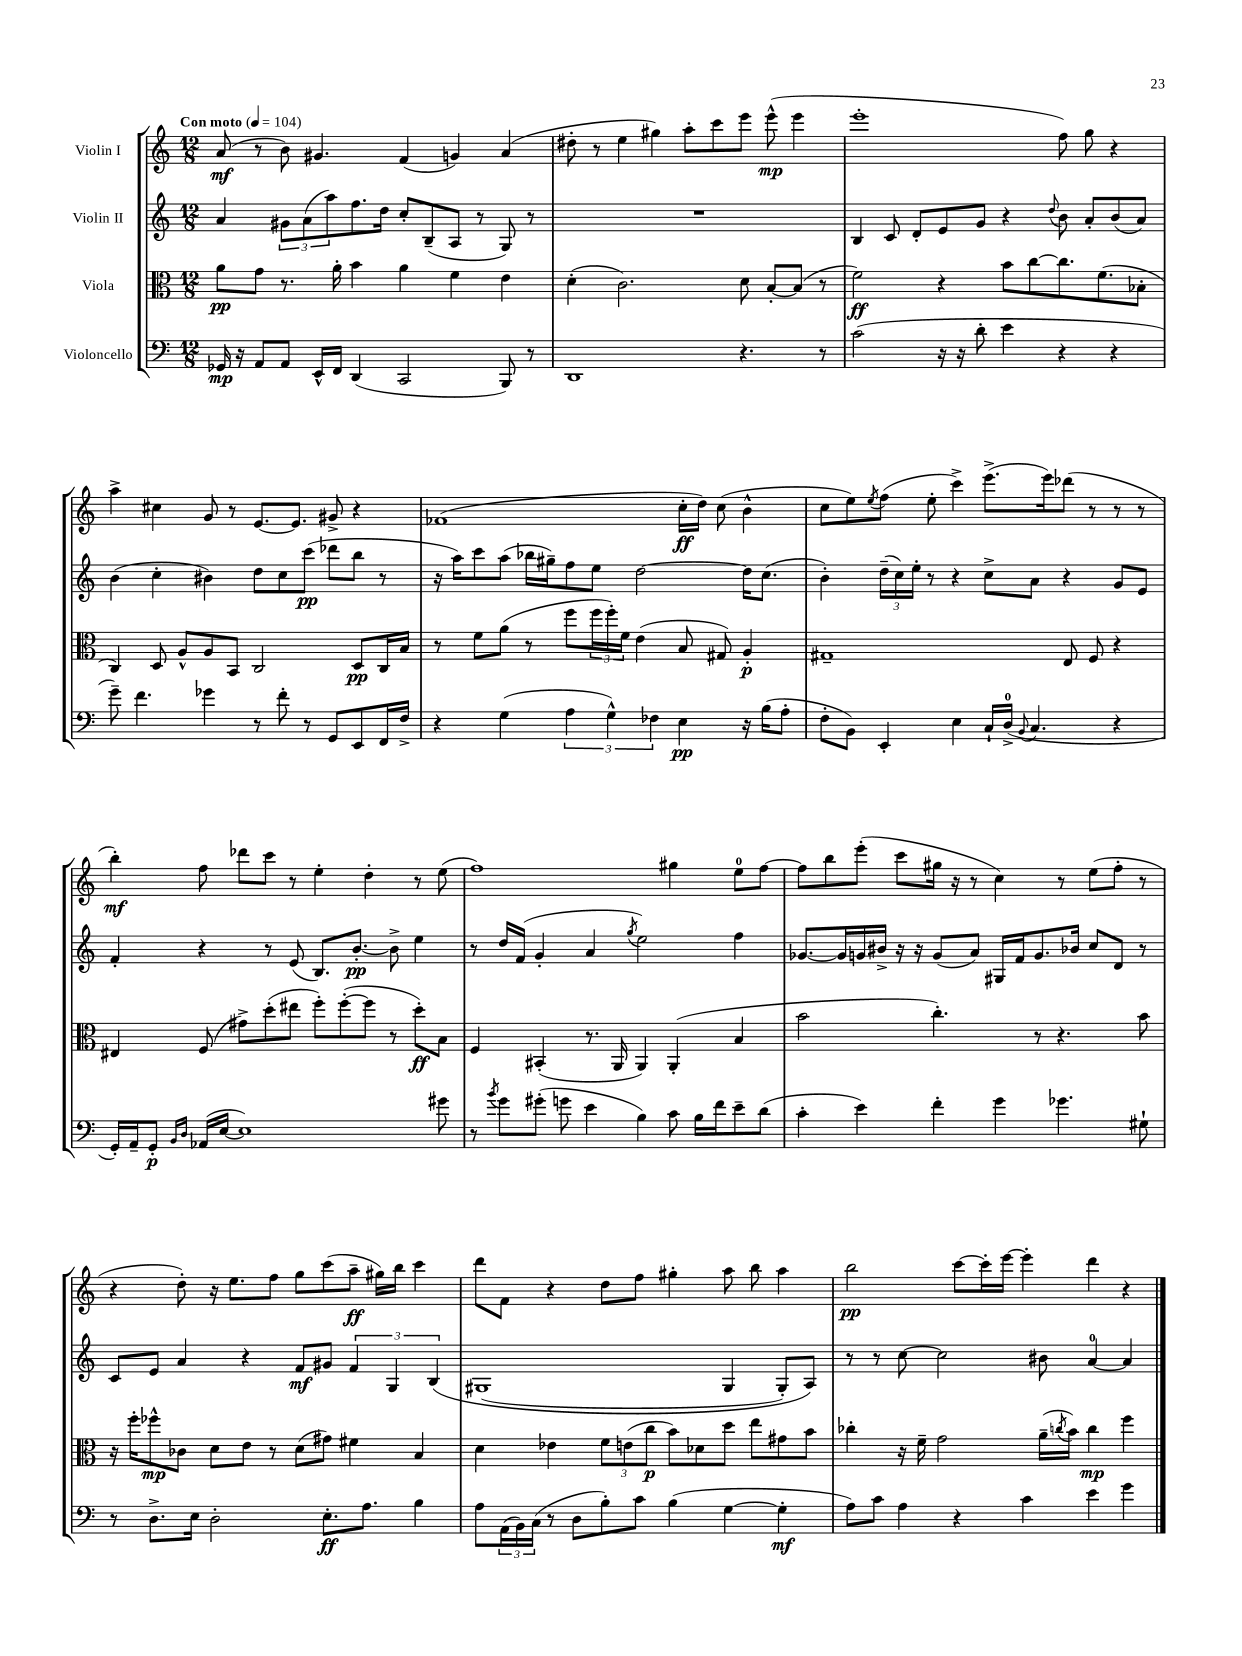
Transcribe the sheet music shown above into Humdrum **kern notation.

**kern	**kern	**kern	**kern
*staff4	*staff3	*staff2	*staff1
*clefF4	*clefC3	*clefG2	*clefG2
*k[]	*k[]	*k[]	*k[]
*M12/8	*M12/8	*M12/8	*M12/8
*MM104	*MM104	*MM104	*MM104
16GG-/	8a\L	4a/	(8a/
16r	.	.	.
8AA/L	8g\J	.	8r
8AA/J	8.r	12g#\L	8b\)
.	.	(12a\	.
16EE^^/LL	.	.	4.g#/
.	.	12aa\)	.
16FF/JJ	16a'\	.	.
(4DD/	4b\	8.ff\	.
.	.	16dd\Jk	.
2CC/	4a\	8cc'/L	(4f/
.	.	(8B~/	.
.	4f\	8A/J	4g/)
.	.	8r	.
8BBB/)	4e\	8G/)	(4a/
8r	.	8r	.
=	=	=	=
1DD	(4d'\	1.r	8dd#'\
.	.	.	8r
.	2.c\)	.	4ee\
.	.	.	4gg#\)
.	.	.	8aa'\L
.	.	.	8ccc\
4.r	8d\	.	8eee\J
.	[8B'/L	.	(8eee^^\
.	(8B/]J	.	4eee\
8r	8r	.	.
=	=	=	=
(2c\	2f\)	4B/	1eee'
.	.	8c/	.
.	.	8d'/L	.
16r	4r	8e/	.
16r	.	.	.
8d'\	.	8g/J	.
4e\	8b\L	4r	.
.	[8cc\	.	.
.	.	8qqdd/	.
4r	8.cc\]	8b\	8ff\)
.	.	8a'/L	8gg\
.	(8.f\	.	.
4r	.	(8b/	4r
.	8B-'\J	8a/J)	.
=	=	=	=
8g~\)	4C/)	(4b\	4aa^\
4.f\	.	.	.
.	8D/	4cc'\	4cc#\
.	8A^^/L	.	.
4g-\	8A/	4b#\)	8g/
.	8BB/J	.	8r
8r	2C/	8dd\L	[8.e/L
8f'\	.	8cc\	.
.	.	.	8.e/]J
8r	.	(8ccc\J	.
8GG/L	.	8ddd-\L	8g#^/
8EE/	8D/L	8bb\J	4r
16FF/L	16C/L	8r	.
16F^/JJ	16B/JJ	.	.
=	=	=	=
4r	8r	16r	(1f-
.	.	16aa\LK)	.
.	8f\L	8ccc\	.
(4G\	(8a\J	(8aa\J	.
.	8r	16bb-\LL	.
.	.	16gg#~\J)	.
6A\	8ff\L	8ff\	.
.	24ff\L	8ee\J	.
6G^^\)	24ff'\)	.	.
.	24f\JJ	.	.
.	(4e\	[2dd\	.
6F-\	.	.	.
4E\	8B/	.	16cc'\LL
.	.	.	16dd\JJ)
.	8G#/)	.	(8cc\
16r	4A'/	16dd\]LK	4b^^\
(16B\LK	.	(8.cc\J	.
8A'\J	.	.	.
=	=	=	=
8F'\L	1G#~	4b'\)	8cc\L
8BB\J)	.	.	8ee\)
.	.	.	8qee/
4EE'/	.	(24dd~\LL	(8ff\J
.	.	24cc\)	.
.	.	24ee'\JJ	.
.	.	8r	8ee'\
4E\	.	4r	4ccc^\)
16C`/LL	.	8cc^\L	(8.eee^\L
(16D^/JJ	.	.	.
8qqBB/	.	.	.
4.C/	.	8a\J	.
.	.	.	16eee\k)
.	8E/	4r	(8ddd-\J
.	8F/	.	8r
4r	4r	8g/L	8r
.	.	8e/J	8r
=	=	=	=
16GG'/LL)	4E#/	4f'/	4bb'\)
16AA~/J	.	.	.
8GG'/J	.	.	.
16qqBB/LL	.	.	.
16qqD/JJ	.	.	.
(16AA-/LL	(8F/	4r	8ff\
[16E/JJ	.	.	.
1E])	8g#^\L)	.	8ddd-\L
.	(8dd'\	8r	8ccc\J
.	8ee#\J	(8e/	8r
.	8ff'\L)	8.B/L)	4ee'\
.	([8ff'\	.	.
.	.	[8.b'/J	.
.	8ff\]J	.	4dd'\
.	8r	8b^\]	.
.	8dd'\L)	4ee\	8r
8g#\	8B\J	.	(8ee\
=	=	=	=
8r	4F/	8r	1ff)
8qb/	.	.	.
8g\L	.	16dd/LL	.
.	.	(16f/JJ	.
(8g#'\J	(4BB#'/	4g'/	.
8g\	.	.	.
4e\	8.r	4a/	.
.	16AA/	.	.
.	.	8qgg/	.
4B\)	4AA/)	2ee\)	.
8c\	(4AA'/	.	4gg#\
16B\LL	.	.	.
16f\J	.	.	.
8e~\	4B/	4ff\	8ee\L
(8d\J	.	.	[8ff\J
=	=	=	=
4c'\	2b\	[8.g-/L	8ff\]L
.	.	.	8bb\
.	.	16g-/]L	.
4e\)	.	16g/	(8eee'\J
.	.	16b#^/JJ	.
.	.	16r	8ccc\L
.	.	16r	.
4f'\	4.cc'\)	(8g/L	16gg#\Jk
.	.	.	16r
.	.	8a/J)	8r
4g\	.	16G#/LL	4cc\)
.	.	16f/J	.
.	8r	8.g/	.
4.g-\	4.r	.	8r
.	.	16b-/Jk	.
.	.	8cc/L	(8ee\L
.	.	8d/J	8ff'\J
8G#`\	8b\	8r	8r
=	=	=	=
8r	16r	8c/L	4r
.	16ff'\LK	.	.
8.D^\L	8ff-^^\	8e/J	.
.	8c-\J	4a/	8dd'\)
16E\Jk	.	.	.
2D'\	8d\L	.	16r
.	.	.	8.ee\L
.	8e\J	4r	.
.	8r	.	8ff\J
.	(8d\L	8f/L	8gg\L
8.E'\L	8g#\J)	8g#/J	(8ccc\
.	4f#\	6f/	8aa~\J
8.A\J	.	.	.
.	.	.	16gg#\LL)
.	.	6G/	.
.	.	.	16bb\JJ
4B\	4B/	.	4ccc\
.	.	&(6B/	.
=	=	=	=
8A\L	4d\	(1G#	8ddd\L
(24AA\L	.	.	8f\J
24BB\)	.	.	.
(24C\JJ	.	.	.
8r	4e-\	.	4r
8D\L	.	.	.
8B'\)	12f\L	.	8dd\L
.	(12e\	.	.
8c\J	.	.	8ff\J
.	12cc\J	.	.
(4B\	8b\L)	.	4gg#'\
.	8d-\	.	.
[4G\	8dd\J	4G#/	8aa\
.	8ee\L	.	8bb\
4G'\]	8g#\	8G#'/L)	4aa\
.	8b\J	8A/J&)	.
=	=	=	=
8A\L)	4cc-'\	8r	2bb\
8c\J	.	8r	.
4A\	16r	[8cc\	.
.	16f~\	.	.
.	2g\	2cc\]	.
4r	.	.	[8ccc\L
.	.	.	16ccc'\]L
.	.	.	[16eee\JJ
4c\	.	.	4eee'\]
.	(16a~\LL	8b#\	.
.	8qcc/	.	.
.	16b\JJ)	.	.
4e\	4cc\	[4a/	4ddd\
4g\	4ff\	4a/]	4r
==	==	==	==
*-	*-	*-	*-
